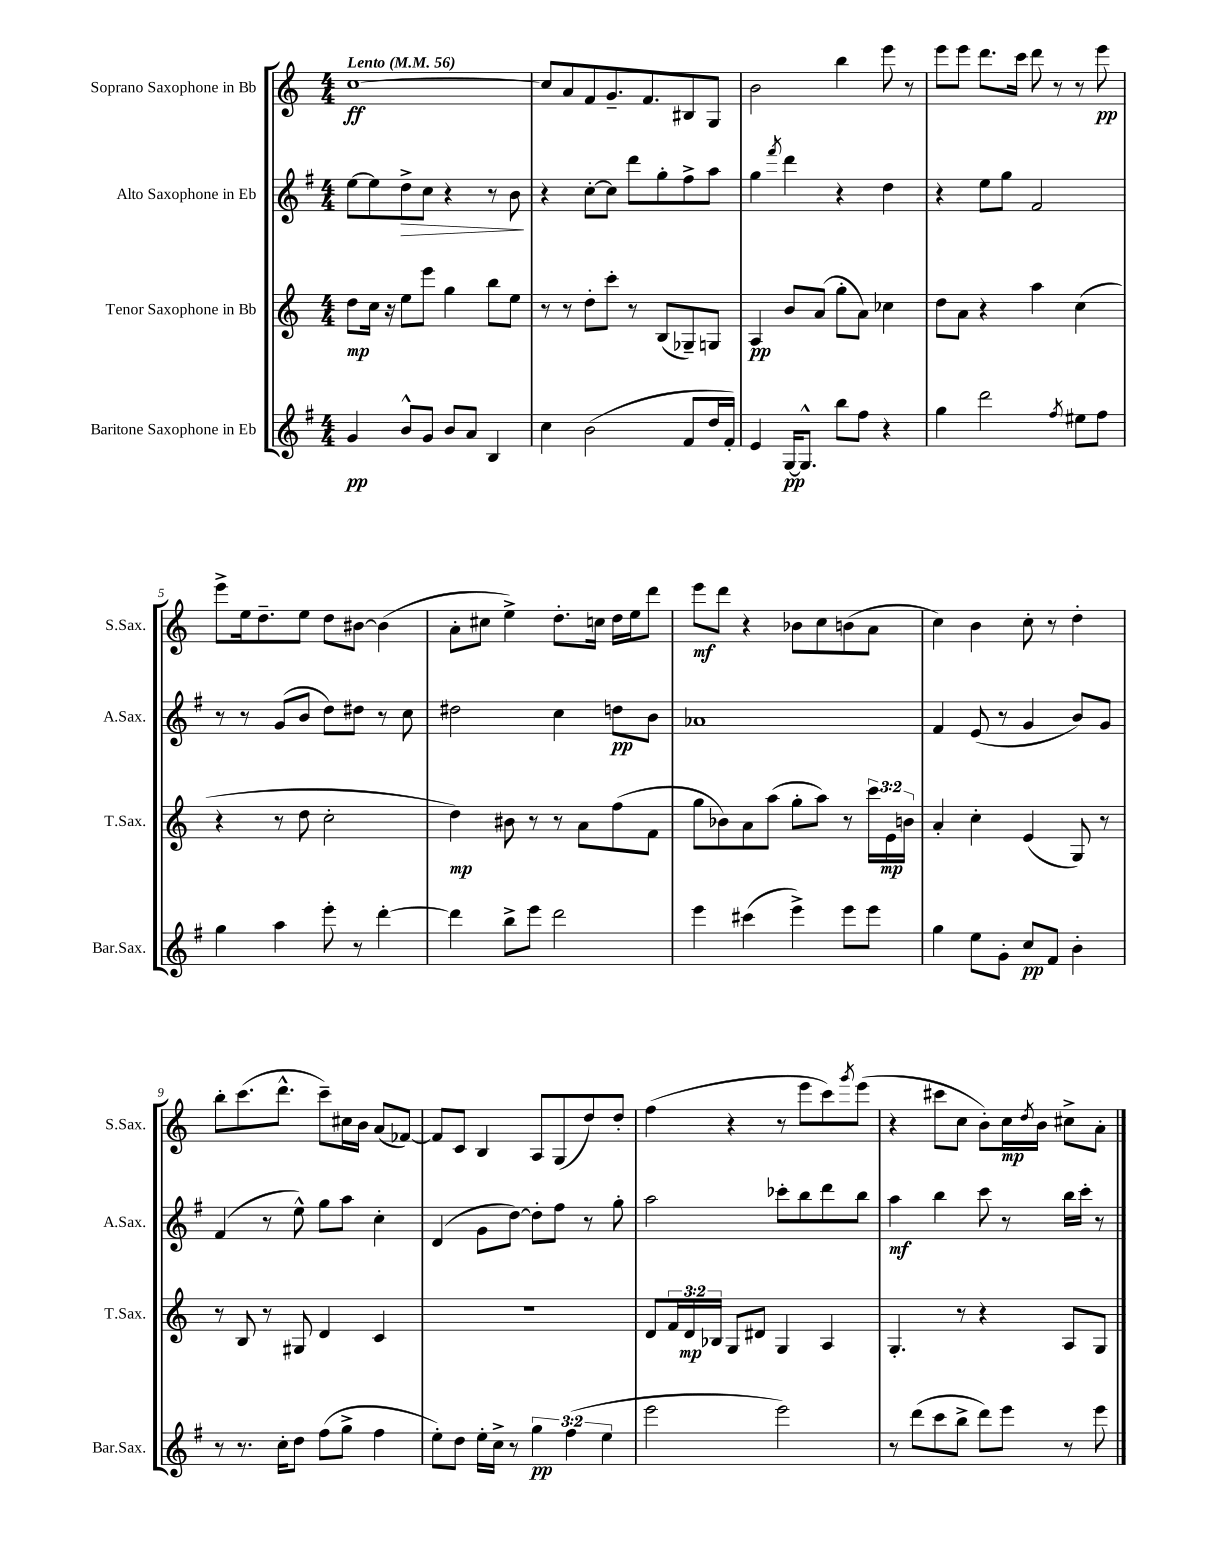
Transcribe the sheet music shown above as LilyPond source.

<<
\new StaffGroup <<
\new Staff = "s0" \with { instrumentName = "Soprano Saxophone in Bb" shortInstrumentName = "S.Sax." } {
    \clef treble \key c \major \numericTimeSignature \time 4/4 \tempo "Lento" 4 = 56
    c''1~\ff |
    c''8 a'8 f'8 g'8.-- f'8. bis8 g8 |
    b'2 b''4 e'''8 r8 |
    e'''8 e'''8 d'''8. c'''16 d'''8 r8 r8 e'''8\pp |
    e'''8-> e''16 d''8.-- e''8 d''8 bis'8~ bis'4( |
    a'8-. cis''8 e''4->) d''8.-. c''16 d''16 e''16 d'''8 |
    e'''8\mf d'''8 r4 bes'8 c''8 b'8( a'8 |
    c''4) b'4 c''8-. r8 d''4-. |
    b''8-. c'''8.( d'''8.-^ c'''8--) cis''16 b'16 a'8( fes'8~) |
    fes'8 c'8 b4 a8 g8( d''8) d''8-. |
    f''4( r4 r8 e'''8 c'''8) \acciaccatura { g'''8 } e'''8( |
    r4 cis'''8 c''8 b'8-.) c''16\mp \acciaccatura { d''8 } b'16 cis''8-> a'8-. \bar "|." |
}
\new Staff = "s1" \with { instrumentName = "Alto Saxophone in Eb" shortInstrumentName = "A.Sax." } {
    \clef treble \key g \major \numericTimeSignature \time 4/4
    e''8~ e''8 d''8->\> c''8 r4 r8 b'8\! |
    r4 c''8~-. c''8 d'''8 g''8-. fis''8-> a''8 |
    g''4 \acciaccatura { fis'''8 } d'''4 r4 d''4 |
    r4 e''8 g''8 fis'2 |
    r8 r8 g'8( b'8 d''8) dis''8 r8 c''8 |
    dis''2 c''4 d''8\pp b'8 |
    aes'1 |
    fis'4 e'8( r8 g'4 b'8) g'8 |
    fis'4( r8 e''8-^) g''8 a''8 c''4-. |
    d'4( g'8 d''8~) d''8-. fis''8 r8 g''8-. |
    a''2 ces'''8-. b''8 d'''8 b''8 |
    a''4\mf b''4 c'''8 r8 b''16 c'''16-. r8 \bar "|." |
}
\new Staff = "s2" \with { instrumentName = "Tenor Saxophone in Bb" shortInstrumentName = "T.Sax." } {
    \clef treble \key c \major \numericTimeSignature \time 4/4 \override Staff.TupletNumber.text = #tuplet-number::calc-fraction-text
    d''8\mp c''16 r16 e''8 e'''8 g''4 b''8 e''8 |
    r8 r8 d''8-. c'''8-. r8 b8( ges8--) g8 |
    a4\pp b'8 a'8( g''8-. a'8) ces''4 |
    d''8 a'8 r4 a''4 c''4( |
    r4 r8 d''8 c''2-. |
    d''4\mp) bis'8 r8 r8 a'8 f''8( f'8 |
    g''8 bes'8) a'8 a''8( g''8-. a''8) r8 \tuplet 3/2 { c'''16 e'16\mp b'16 } |
    a'4-. c''4-. e'4( g8) r8 |
    r8 b8 r8 gis8 d'4 c'4 |
    r1 |
    d'8 \tuplet 3/2 { f'16 d'16\mp bes16 } g8 dis'8 g4 a4 |
    g4.-. r8 r4 a8 g8 \bar "|." |
}
\new Staff = "s3" \with { instrumentName = "Baritone Saxophone in Eb" shortInstrumentName = "Bar.Sax." } {
    \clef treble \key g \major \numericTimeSignature \time 4/4 \override Staff.TupletNumber.text = #tuplet-number::calc-fraction-text
    g'4\pp b'8-^ g'8 b'8 a'8 b4 |
    c''4 b'2( fis'8 d''16 fis'16-.) |
    e'4 g16~\pp g8.-^ b''8 fis''8 r4 |
    g''4 d'''2 \acciaccatura { fis''8 } eis''8 fis''8 |
    g''4 a''4 e'''8-. r8 d'''4~-. |
    d'''4 b''8-> e'''8 d'''2 |
    e'''4 cis'''4( e'''4->) e'''8 e'''8 |
    g''4 e''8 g'8-. c''8\pp fis'8 b'4-. |
    r8 r8. c''16-. d''8 fis''8( g''8-> fis''4 |
    e''8-.) d''8 e''16-. c''16-> r8 \tuplet 3/2 { g''4\pp fis''4( e''4 } |
    e'''2 e'''2) |
    r8 d'''8( c'''8 b''8-> d'''8) e'''8 r8 e'''8 \bar "|." |
}
>>
>>
